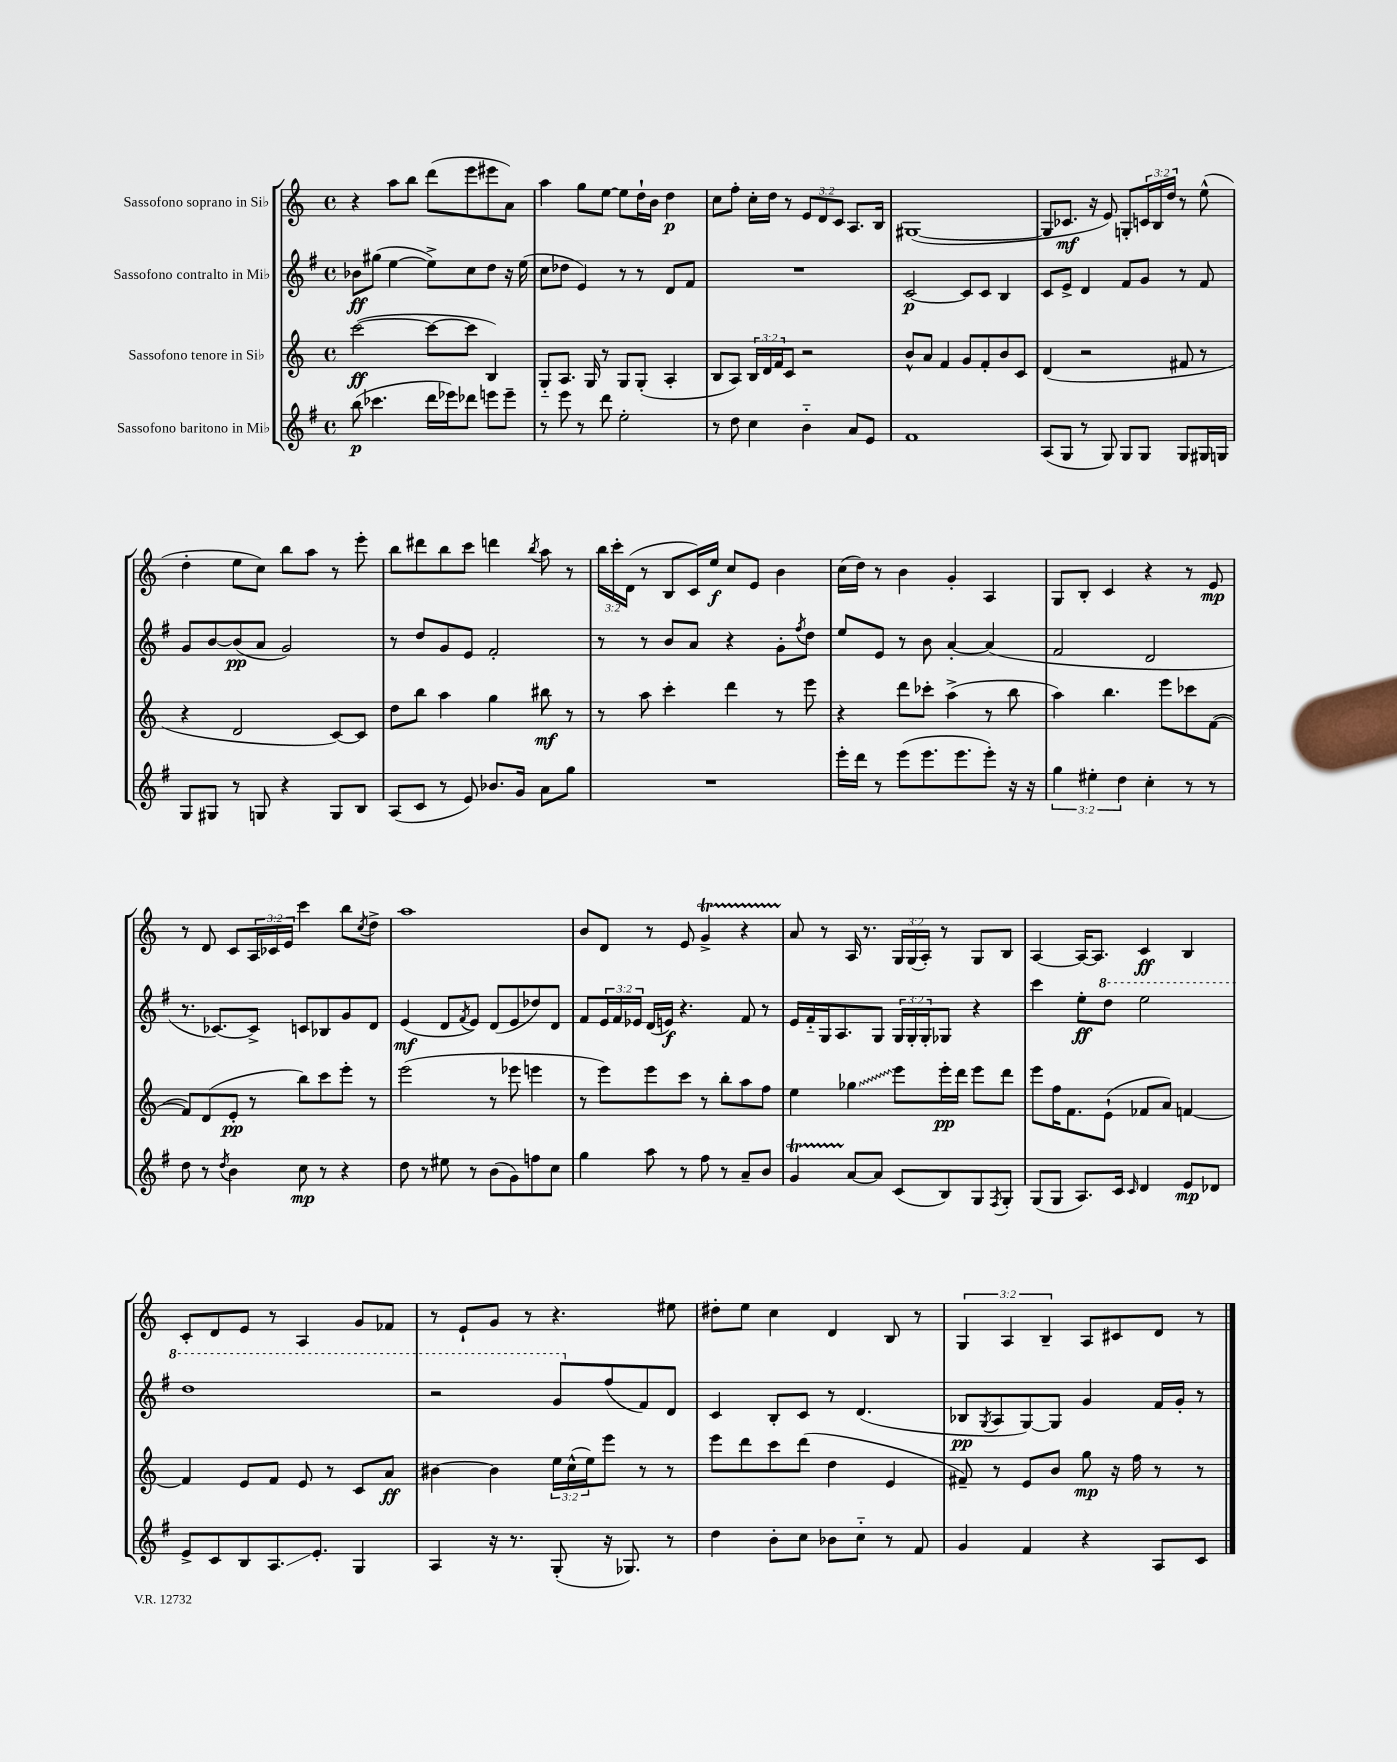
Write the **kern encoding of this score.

**kern	**kern	**kern	**kern
*staff4	*staff3	*staff2	*staff1
*clefG2	*clefG2	*clefG2	*clefG2
*k[f#]	*k[]	*k[f#]	*k[]
*M4/4	*M4/4	*M4/4	*M4/4
*met(c)	*met(c)	*met(c)	*met(c)
(8bb	([2ccc	8b-	4r
4.ccc-	.	(8gg#	.
.	.	[4ee	8aa
.	.	.	8bb
16ddd	8ccc_	8ee^])	(8ddd
16eee-)	.	.	.
8ddd-	8ccc]	8cc	8eee
8eee	4B)	8dd	8eee#
8eee~	.	16r	8a)
.	.	(16ee	.
=	=	=	=
8r	8G'~	8cc	4aa
8eee	8.A	8dd-	.
8r	.	4e)	8gg
.	16G	.	.
8ddd	8r	.	[8ee
2ee'	8G	8r	8ee]
.	(8G'	8r	16dd`
.	.	.	16b
.	4A'	8d	4dd
.	.	8f#	.
=	=	=	=
8r	8B	1r	8cc
8dd	8A)	.	8ff'
4cc	24B	.	16cc'
.	24d	.	.
.	.	.	16dd
.	24f	.	.
.	8c	.	8r
4b'~	2r	.	12e
.	.	.	12d
.	.	.	12c
8a	.	.	8.A
8e	.	.	.
.	.	.	16B
=	=	=	=
1f#	8b^^	[2c	([1G#
.	8a	.	.
.	4f	.	.
.	8g	8c]	.
.	8f'	8c	.
.	8b	4B	.
.	8c	.	.
=	=	=	=
(8A	(4d	8c	8G#]
8G	.	8e^	8.c-
8r	2r	4d	.
.	.	.	16r
8G)	.	.	8e)
8G	.	8f#	8G'
8G	.	8g	24c
.	.	.	24B
.	.	.	24dd
8G	8f#	8r	8r
16G#	8r	8f#	(8ee^^
16G	.	.	.
=	=	=	=
8G	4r	8g	4dd'
8G#	.	[8b	.
8r	2d	(8b]	8ee
8G	.	8a	8cc)
4r	.	2g)	8bb
.	.	.	8aa
8G	[8c)	.	8r
8B	8c]	.	8eee'
=	=	=	=
(8A	8dd	8r	8bb
8c	8bb	8dd	8ddd#
8r	4aa	8g	8bb
8e)	.	8e	8ccc
8.b-	4gg	2f#'	4ddd
16g	.	.	.
.	.	.	8qbb
8a	8bb#	.	8aa
8gg	8r	.	8r
=	=	=	=
1r	8r	8r	24bb
.	.	.	24ccc'
.	.	.	(24d
.	8aa	8r	8r
.	4ccc'	8b	8B
.	.	8a	16c)
.	.	.	16ee
.	4ddd	4r	8cc
.	.	.	8e
.	8r	8g'	4b
.	.	8qff#	.
.	8eee	8dd	.
=	=	=	=
16eee'	4r	8ee	(16cc
16ddd	.	.	16dd)
8r	.	8e	8r
(8eee	8ddd	8r	4b
8.eee	8ccc-'	8b	.
.	(4aa^	[4a'	4g'
8.eee	.	.	.
8eee')	8r	(4a]	4A
16r	8bb	.	.
16r	.	.	.
=	=	=	=
6gg	4aa)	2f#	8G
.	.	.	8B'
6ee#'	.	.	.
.	4.bb	.	4c
6dd	.	.	.
4cc'	.	2d	4r
.	8eee	.	.
8r	8ccc-	.	8r
8r	([8f	.	8e
=	=	=	=
8dd	8f])	8.r	8r
8r	(8d	.	8d
.	.	[8.c-)	.
8qdd	.	.	.
4b	8e'	.	8c
.	8r	8c-^]	24A
.	.	.	24c-
.	.	.	24e
8cc	8bb)	8c	4ccc
8r	8ccc	8B-	.
4r	8eee'	8g	8bb
.	.	.	8qcc
.	8r	8d	8dd^
=	=	=	=
8dd	(2eee	(4e	1aa
8r	.	.	.
8ee#	.	8d	.
.	.	8qf#	.
8r	.	8e)	.
(8b	8r	(8d	.
8g)	8eee-	8e	.
8ff	4eee	8dd-)	.
8cc	.	8d	.
=	=	=	=
4gg	8r	8f#	8b
.	8eee)	24e	8d
.	.	24f#	.
.	.	24e-	.
8aa	8eee	(16d	8r
.	.	16e)	.
8r	8ccc	4.r	8e
8ff#	8r	.	4g^
8r	8bb'	.	.
8a~	8aa	8f#	4r
8b	8ff	8r	.
=	=	=	=
4g	4ee	16e	8a
.	.	16f#'~	.
.	.	16G	8r
.	.	8.A	.
[8a	4gg-	.	16A
.	.	.	8.r
8a]	.	8G	.
(8c	8eee	24G	24G
.	.	24G'	(24G
.	.	24G'	24A')
8B)	16eee'	8G-	8r
.	16ddd	.	.
8G	8eee	4r	8G
8qF#	.	.	.
8G'	8ddd	.	8B
=	=	=	=
(8G	8eee	4ccc	[4A
8G	16ff	.	.
.	8.f	.	.
8.A)	.	8ee'	16A_
.	.	.	8.A]
.	(8e`	8ddd	.
16c	.	.	.
16qqc	.	.	.
4d	8f-	2eee	4c
.	8a)	.	.
8e	[4f	.	4B
8d-	.	.	.
=	=	=	=
8e^	4f]	1ddd	8c'
8c	.	.	8d
8B	8e	.	8e
8.A	8f	.	8r
.	8e	.	4A
8.e'	.	.	.
.	8r	.	.
4G	8c	.	8g
.	8a	.	8f-
=	=	=	=
4A	[4b#	2r	8r
.	.	.	8e`
16r	4b#]	.	8g
8.r	.	.	.
.	.	.	8r
(8G'	24ee	8gg	4.r
.	(24cc^^	.	.
.	24ee)	.	.
16r	8eee	(8ff#	.
8.G-)	.	.	.
.	8r	8f#)	.
8r	8r	8d	8ee#
=	=	=	=
4dd	8eee	4c	8dd#'
.	8ddd	.	8ee
8b'	8ccc	8B'	4cc
8cc	(8ddd	8c	.
8b-	4dd	8r	4d
8cc'~	.	(4.d	.
8r	4e	.	8B
8f#	.	.	8r
=	=	=	=
4g	8f#~)	8B-	6G
.	.	8qG	.
.	8r	8A	.
.	.	.	6A
4f#	8e	[8G)	.
.	.	.	6B~
.	8b	8G]	.
4r	8gg	4g	8A
.	16r	.	8c#
.	16ff	.	.
8A	8r	16f#	8d
.	.	16g'	.
8c	8r	8r	8r
==	==	==	==
*-	*-	*-	*-
